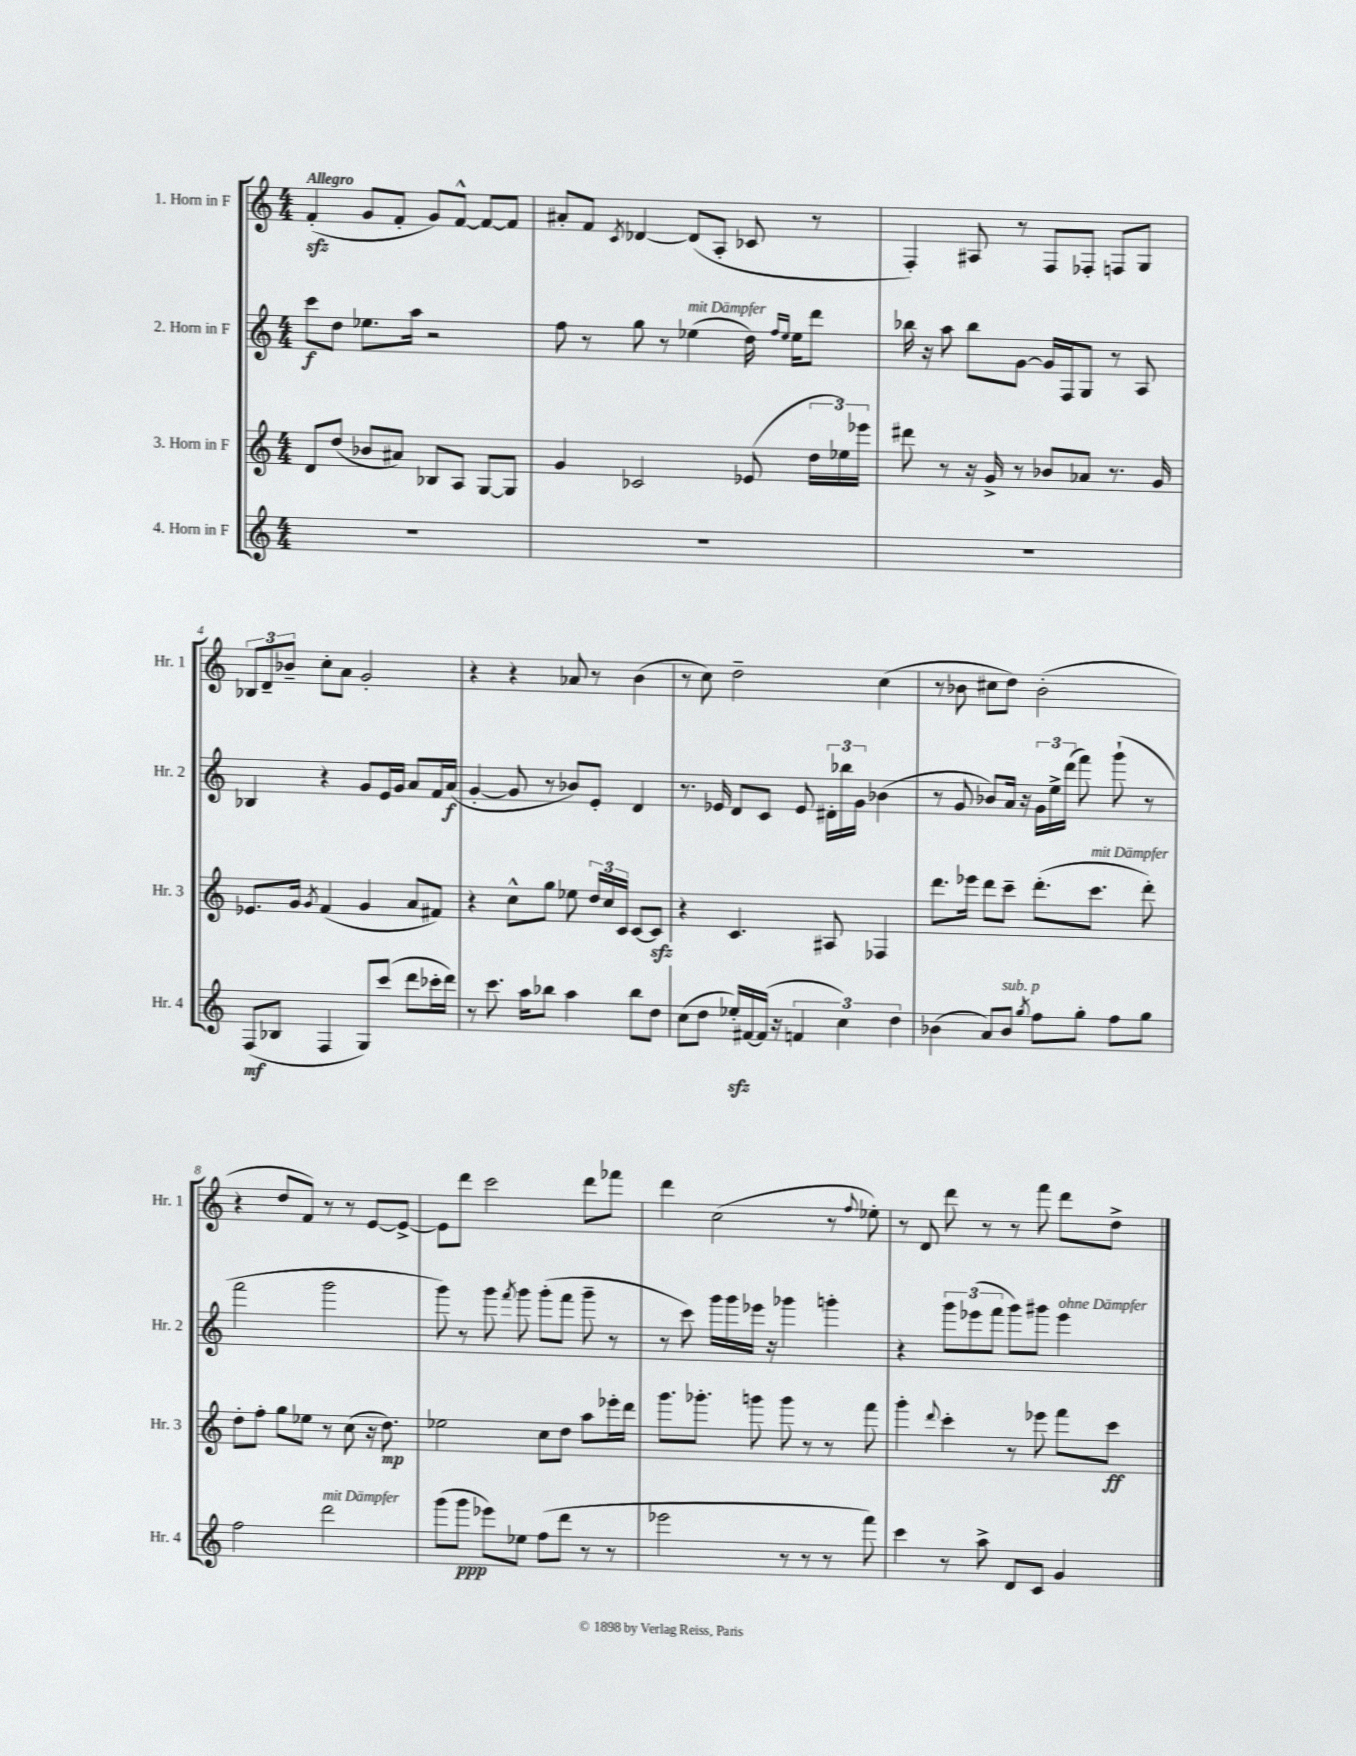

**kern	**dynam	**kern	**dynam	**kern	**dynam	**kern
*part4	*part4	*part3	*part3	*part2	*part2	*part1
*staff4	*staff4	*staff3	*staff3	*staff2	*staff2	*staff1
*I"4. Horn in F	*	*I"3. Horn in F	*	*I"2. Horn in F	*	*I"1. Horn in F
*I'Hr. 4	*	*I'Hr. 3	*	*I'Hr. 2	*	*I'Hr. 1
*clefG2	*	*clefG2	*	*clefG2	*	*clefG2
*k[]	*	*k[]	*	*k[]	*	*k[]
*M4/4	*	*M4/4	*	*M4/4	*	*M4/4
=1	=1	=1	=1	=1	=1	=1
!	!	!	!	!	!	!LO:TX:a:B:t=Allegro
1r	.	8d/L	.	8ccc\L	f	(4fzz'/
.	.	(8dd/J	.	8dd\J	.	.
.	.	8b-X/L	.	8.ee-X\L	.	8g/L
.	.	8a#X/J)	.	.	.	8f'/J
.	.	.	.	16aa\Jk	.	.
.	.	8B-X/L	.	2r	.	8g/L)
.	.	8A/J	.	.	.	[8f^^/J
.	.	[8G/L	.	.	.	8f/L_
.	.	8G/J]	.	.	.	8f/J]
=2	=2	=2	=2	=2	=2	=2
1r	.	4g/	.	8ff\	.	8a#X'/L
.	.	.	.	8r	.	8f/J
.	.	.	.	.	.	8qc/
.	.	2c-X/	.	8gg\	.	[4d-X/
.	.	.	.	8r	.	.
!	!	!	!	!LO:TX:a:i:t=mit Dämpfer	!	!
.	.	.	.	(4ee-X\	.	(8d-/L]
.	.	.	.	.	.	8A'/J
.	.	(8e-X/	.	16dd\)	.	8c-X/
.	.	.	.	16qqff/LL	.	.
.	.	.	.	16qqee-/JJ	.	.
.	.	.	.	16ee-\KL	.	.
.	.	24dd\LL	.	8ddd\J	.	8r
.	.	24ee-X\)	.	.	.	.
.	.	24eee-X\JJ	.	.	.	.
=3	=3	=3	=3	=3	=3	=3
1r	.	8ddd#X\	.	16bb-X\	.	4F'/)
.	.	.	.	16r	.	.
.	.	8r	.	8aa\	.	.
.	.	16r	.	8bb-\L	.	8A#X/
.	.	16g^/	.	.	.	.
.	.	8r	.	[8g\J	.	8r
.	.	8b-X/L	.	16g/LL]	.	8F/L
.	.	.	.	16F/J	.	.
.	.	8a-X/J	.	8G/J	.	8F-X'/J
.	.	8.r	.	8r	.	8Fn/L
.	.	.	.	8A/	.	8G/J
.	.	16g/	.	.	.	.
!!LO:LB:g=z
=4	=4	=4	=4	=4	=4	=4
(8F/L	mf	8.e-X/L	.	4B-X/	.	12B-X/L
.	.	.	.	.	.	12d~/
8B-X/J	.	.	.	.	.	.
.	.	.	.	.	.	12b-X~/J
.	.	16g/Jk	.	.	.	.
.	.	8qg/	.	.	.	.
4F/	.	(4f/	.	4r	.	8cc'\L
.	.	.	.	.	.	8a\J
8G/L)	.	4g/	.	8g/L	.	2g'/
(8ccc/J	.	.	.	16e/L	.	.
.	.	.	.	16g/JJ	.	.
8ddd\L	.	8a/L	.	8a/L	.	.
16ccc-X'\L	.	8f#X/J)	.	16f/L	.	.
16ddd\JJ)	.	.	.	(16a/JJ	f	.
=5	=5	=5	=5	=5	=5	=5
8r	.	4r	.	[4g'/	.	4r
8.ccc\	.	.	.	.	.	.
.	.	8cc^^\L	.	8g/]	.	4r
16aa\KL	.	.	.	.	.	.
8bb-X\J	.	8gg\J	.	8r	.	.
4aa\	.	8ee-X\	.	8b-X/L)	.	8a-X/
.	.	24dd/LL	.	8e'/J	.	8r
.	.	24cc/	.	.	.	.
.	.	24c/JJ	.	.	.	.
8bb-\L	.	[8c/L	.	4d/	.	(4b\
8dd\J	.	8czz/J]	.	.	.	.
=6	=6	=6	=6	=6	=6	=6
(8cc\L	.	4r	.	8.r	.	8r
8dd\J	.	.	.	.	.	8cc\)
.	.	.	.	16e-X/	.	.
16ee-Xzz'/LL)	.	4.c/	.	8d/L	.	2dd~\
[16f#X/	.	.	.	.	.	.
(16f#/JJ]	.	.	.	8c/J	.	.
16r	.	.	.	.	.	.
6fn/	.	.	.	8e-/	.	.
.	.	8A#X/	.	24d#X'\LL	.	.
6cc\)	.	.	.	24bb-X\	.	.
.	.	.	.	24g\JJ	.	.
.	.	4F-X/	.	(4b-X\	.	(4cc\
6dd\	.	.	.	.	.	.
=7	=7	=7	=7	=7	=7	=7
(4b-X\	.	8.ddd\L	.	8r	.	8r
.	.	.	.	8g/	.	8b-X\
.	.	16eee-X\Jk	.	.	.	.
8a/L)	.	8ddd\L	.	8b-X/L)	.	8cc#X\L
!LO:TX:a:i:t=sub. p	!	!	!	!	!	!
8b-/J	.	8ccc~\J	.	16a/Jk	.	8dd\J)
.	.	.	.	16r	.	.
8qgg/	.	.	.	.	.	.
8ff\L	.	(8.ddd'\L	.	24g\LL	.	(2b-'\
.	.	.	.	24ee^\	.	.
.	.	.	.	(24ddd\JJ	.	.
8gg'\J	.	.	.	8fff\)	.	.
!	!	!LO:TX:a:i:t=mit Dämpfer	!	!	!	!
.	.	8.ccc\J	.	.	.	.
8ff\L	.	.	.	(8ggg`\	.	.
8gg\J	.	8ddd'\)	.	8r	.	.
!!LO:LB:g=z
=8	=8	=8	=8	=8	=8	=8
2ff\	.	8dd'\L	.	2fff\	.	4r
.	.	8ff'\J	.	.	.	.
.	.	8gg\L	.	.	.	8dd/L
.	.	8ee-X\J	.	.	.	8f/J)
!LO:TX:a:i:t=mit Dämpfer	!	!	!	!	!	!
2ddd\	.	8r	.	2ggg\	.	8r
.	.	(8cc\	.	.	.	8r
.	.	16r	.	.	.	[8e/L
.	.	8.dd\)	mp	.	.	.
.	.	.	.	.	.	8e^/J_
=9	=9	=9	=9	=9	=9	=9
(8ggg\L	.	2ee-X\	.	8ggg\)	.	8e\L]
8ggg\J	ppp	.	.	8r	.	8ddd\J
8eee-X\L)	.	.	.	8ggg\	.	2ccc\
.	.	.	.	8qfff/	.	.
8ee-X\J	.	.	.	8ggg\	.	.
(8ff\L	.	8cc\L	.	(8ggg'\L	.	.
8ddd\J	.	8dd\J	.	8fff\J	.	.
8r	.	8aa\L	.	8ggg~\	.	8ddd\L
8r	.	16eee-X'\L	.	8r	.	8fff-X\J
.	.	16ddd\JJ	.	.	.	.
=10	=10	=10	=10	=10	=10	=10
2eee-X\	.	8.ggg\L	.	8r	.	4ddd\
.	.	.	.	8ccc\)	.	.
.	.	8.ggg-X'\J	.	.	.	.
.	.	.	.	16ggg\LL	.	(2cc\
.	.	.	.	16ggg\	.	.
.	.	8gggn\	.	16eee-X\JJ	.	.
.	.	.	.	16r	.	.
8r	.	8ggg\	.	4ggg-X\	.	.
8r	.	8r	.	.	.	.
8r	.	8r	.	4gggn'\	.	8r
.	.	.	.	.	.	8qqff/
8fff\)	.	8fff\	.	.	.	8ee-X'\)
=11	=11	=11	=11	=11	=11	=11
4ccc\	.	4ggg'\	.	4r	.	8r
.	.	.	.	.	.	8d/
.	.	8qqddd/	.	.	.	.
8r	.	4ccc'\	.	12ggg\L	.	8ddd\
.	.	.	.	(12eee-X\	.	.
8aa^\	.	.	.	.	.	8r
.	.	.	.	12fff\J	.	.
8d/L	.	8r	.	8ggg\L)	.	8r
8c/J	.	8eee-X\	.	8ggg#X\J	.	8fff\
!	!	!	!	!LO:TX:a:i:t=ohne Dämpfer	!	!
4g/	.	8fff\L	.	4eee-\	.	8ddd\L
.	.	8ccc\J	ff	.	.	8dd^\J
==	==	==	==	==	==	==
*-	*-	*-	*-	*-	*-	*-
